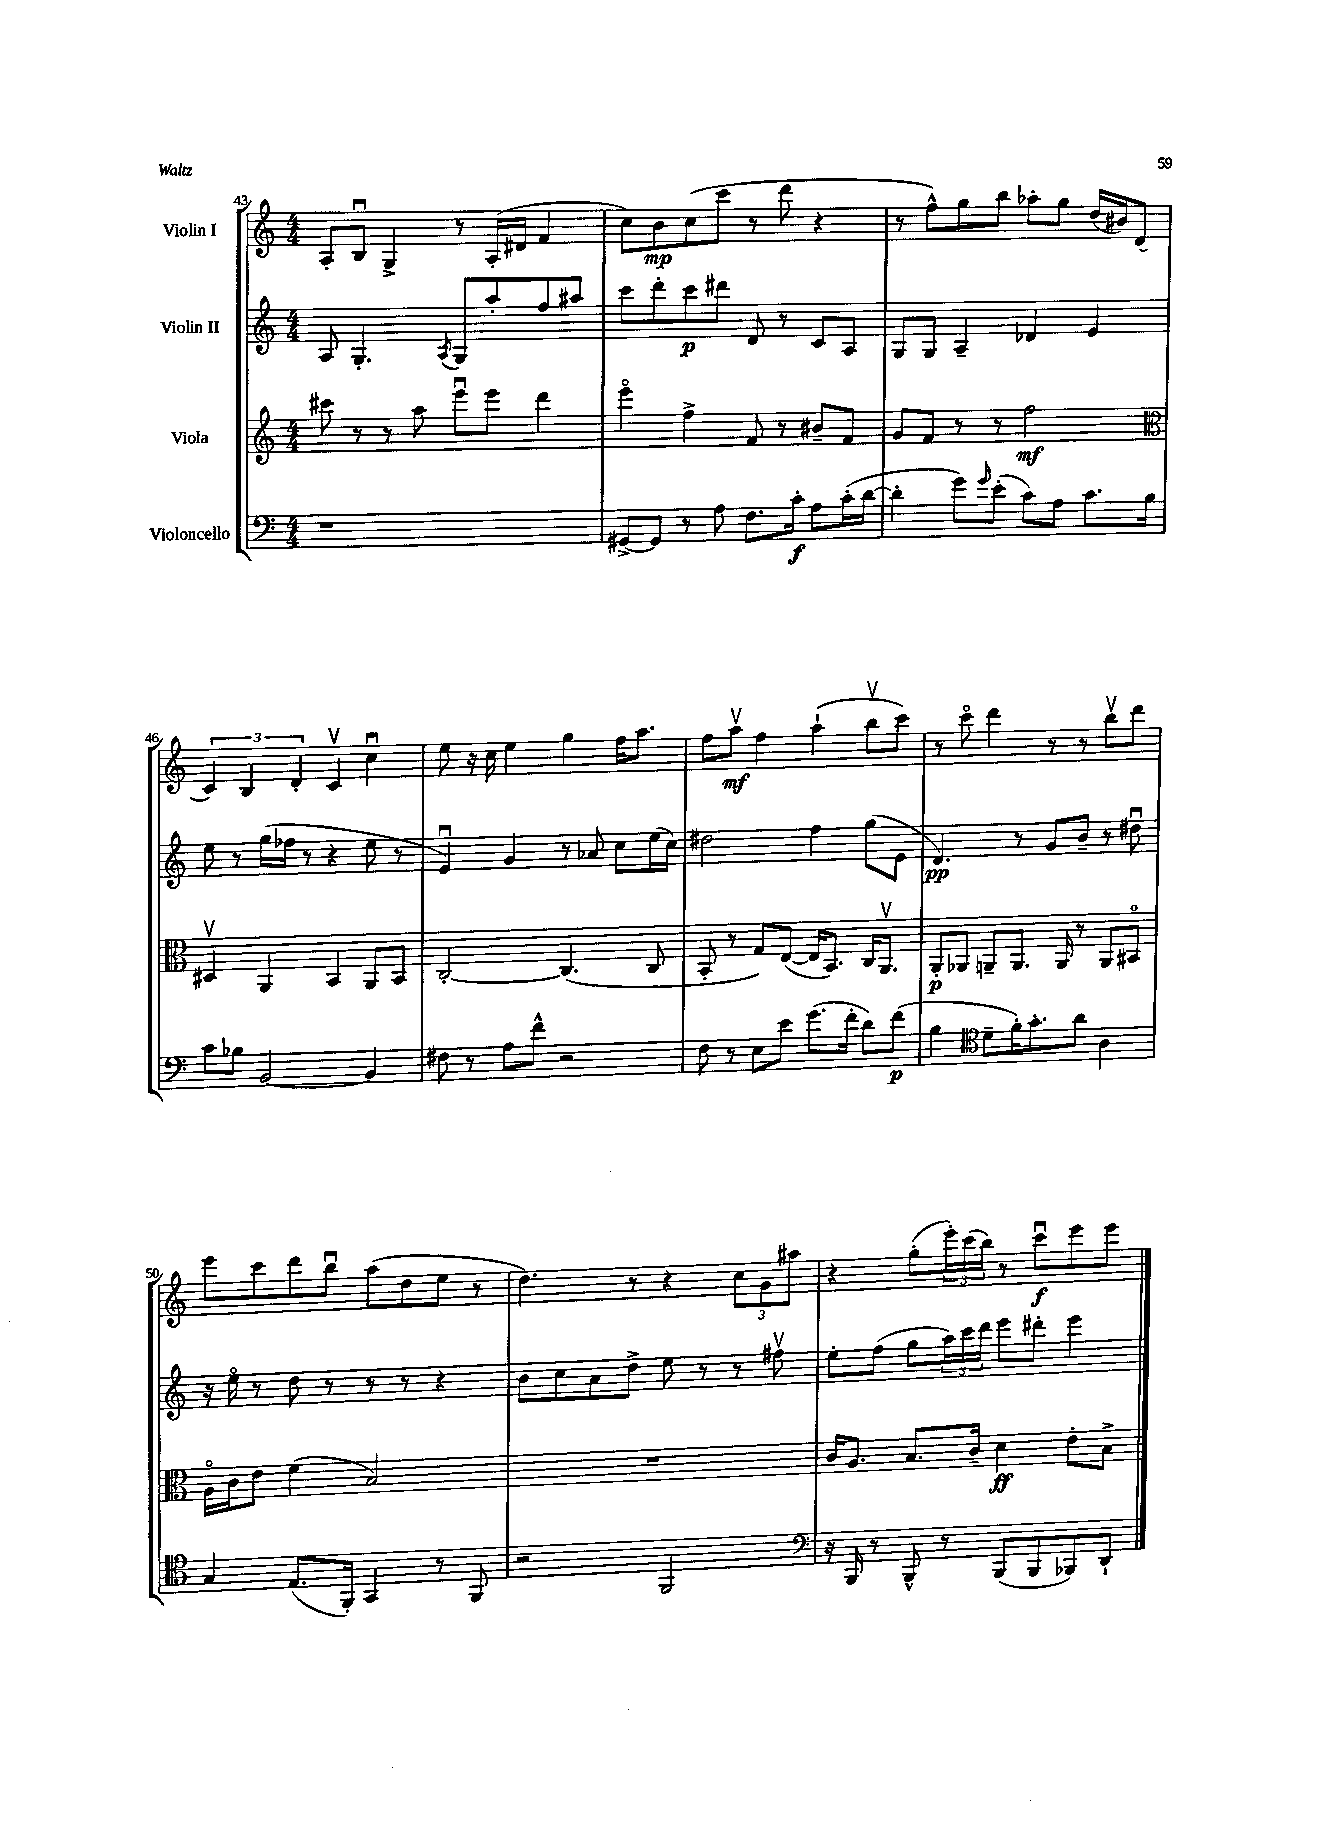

**kern	**dynam	**kern	**dynam	**kern	**dynam	**kern	**dynam
*part4	*part4	*part3	*part3	*part2	*part2	*part1	*part1
*staff4	*staff4	*staff3	*staff3	*staff2	*staff2	*staff1	*staff1
*I"Violoncello	*	*I"Viola	*	*I"Violin II	*	*I"Violin I	*
*clefF4	*	*clefG2	*	*clefG2	*	*clefG2	*
*k[]	*	*k[]	*	*k[]	*	*k[]	*
*M4/4	*	*M4/4	*	*M4/4	*	*M4/4	*
=43	=43	=43	=43	=43	=43	=43	=43
1r	.	8ccc#X\	.	8A/	.	8A'/L	.
.	.	8r	.	4.G'/	.	8Bu/J	.
.	.	8r	.	.	.	4G^/	.
.	.	8aa\	.	.	.	.	.
.	.	.	.	8qA/	.	.	.
.	.	8eeeu\L	.	8G/L	.	8r	.
.	.	8eee\J	.	8aa'/	.	(16A'/LL	.
.	.	.	.	.	.	16d#X/JJ	.
.	.	4ddd\	.	8ff/	.	4f/	.
.	.	.	.	8aa#X/J	.	.	.
=44	=44	=44	=44	=44	=44	=44	=44
[8GG#X^/L	.	4eee\	.	8ccc\L	.	8cc\L)	.
8GG#/J]	.	.	.	8ddd'\	.	8b\	mp
8r	.	4ff^\	.	8ccc\	p	(8cc\	.
8A\	.	.	.	8ddd#X\J	.	8ccc\J	.
8.F\L	.	8f/	.	8d/	.	8r	.
.	.	8r	.	8r	.	8ddd\	.
16c'\Jk	f	.	.	.	.	.	.
8A\L	.	8b#X~/L	.	8c/L	.	4r	.
(16c'\L	.	8f/J	.	8A/J	.	.	.
[16d\JJ	.	.	.	.	.	.	.
=45	=45	=45	=45	=45	=45	=45	=45
4d'\]	.	8g/L	.	8G/L	.	8r	.
.	.	8f/J	.	8G/J	.	8ff^^\L)	.
8g\L)	.	8r	.	4A~/	.	8gg\	.
16qqg/	.	.	.	.	.	.	.
(8e'\J	.	8r	.	.	.	8bb\J	.
8c\L)	.	2ff\	mf	4d-X/	.	8aa-X'\L	.
8A\J	.	.	.	.	.	8gg\J	.
8.c\L	.	.	.	4e/	.	(16dd/LL	.
.	.	.	.	.	.	16b#X/J)	.
.	.	.	.	.	.	(8d/J	.
16B\Jk	.	.	.	.	.	.	.
!!LO:LB:g=z
=46	=46	=46	=46	=46	=46	=46	=46
*	*	*clefC3	*	*	*	*	*
8c\L	.	4D#Xv/	.	8ee\	.	6c/)	.
8B-X\J	.	.	.	8r	.	.	.
.	.	.	.	.	.	6B/	.
[2BB/	.	4AA/	.	(16gg\LL	.	.	.
.	.	.	.	16ff-X\JJ	.	.	.
.	.	.	.	.	.	6d'/	.
.	.	.	.	8r	.	.	.
.	.	4BB/	.	4r	.	4cv/	.
4BB/]	.	8AA/L	.	8ee\	.	4ccu\	.
.	.	8BB/J	.	8r	.	.	.
=47	=47	=47	=47	=47	=47	=47	=47
8F#X\	.	[2C'/	.	4eu/)	.	8ee\	.
8r	.	.	.	.	.	16r	.
.	.	.	.	.	.	16cc\	.
8A\L	.	.	.	4g/	.	4ee\	.
8f^^\J	.	.	.	.	.	.	.
2r	.	(4.C/]	.	8r	.	4gg\	.
.	.	.	.	8a-X/	.	.	.
.	.	.	.	8cc\L	.	16ff\KL	.
.	.	.	.	.	.	8.aa\J	.
.	.	8C/	.	(16ee\L	.	.	.
.	.	.	.	16cc\JJ)	.	.	.
=48	=48	=48	=48	=48	=48	=48	=48
8F\	.	8BB'/	.	2dd#X\	.	8ff\L	.
8r	.	8r	.	.	.	8aav\J	mf
8E\L	.	8G/L)	.	.	.	4ff\	.
8e\J	.	([8E/J	.	.	.	.	.
(8.g\L	.	16E/KL]	.	4ff\	.	(4aa`\	.
.	.	8.BB/J)	.	.	.	.	.
16f'\Jk	.	.	.	.	.	.	.
8d\L)	.	16C/KL	.	(8gg\L	.	8bbv\L	.
.	.	8.AAv/J	.	.	.	.	.
(8f\J	p	.	.	8e\J	.	8ccc\J)	.
=49	=49	=49	=49	=49	=49	=49	=49
4B\	.	8AA'/L	p	4.d/)	pp	8r	.
.	.	8AA-X/J	.	.	.	8ccc\	.
*clefC4	*	*	*	*	*	*	*
8d~\L	.	8AAn~/L	.	.	.	4ddd\	.
16f'\K)	.	8.AA/J	.	8r	.	.	.
8.g'\	.	.	.	.	.	.	.
.	.	.	.	8g/L	.	8r	.
.	.	16AA/	.	.	.	.	.
8a\J	.	8r	.	8b~/J	.	8r	.
4A\	.	8AA/L	.	8r	.	8bbv\L	.
.	.	8BB#X/J	.	8dd#Xu\	.	8ddd\J	.
!!LO:LB:g=z
=50	=50	=50	=50	=50	=50	=50	=50
4G/	.	16A\LL	.	16r	.	8eee\L	.
.	.	16c\J	.	16ee\	.	.	.
.	.	8e\J	.	8r	.	8ccc\	.
(8.E/L	.	(4f\	.	8dd\	.	8ddd\	.
.	.	.	.	8r	.	8bbu\J	.
16FF'/Jk)	.	.	.	.	.	.	.
4GG/	.	2B/)	.	8r	.	(8aa\L	.
.	.	.	.	8r	.	8dd\	.
8r	.	.	.	4r	.	8ee\J	.
8FF/	.	.	.	.	.	8r	.
=51	=51	=51	=51	=51	=51	=51	=51
2r	.	1r	.	8b\L	.	4.dd\)	.
.	.	.	.	8cc\	.	.	.
.	.	.	.	8a\	.	.	.
.	.	.	.	8dd^\J	.	8r	.
2FF/	.	.	.	8ee\	.	4r	.
.	.	.	.	8r	.	.	.
.	.	.	.	8r	.	12cc\L	.
.	.	.	.	.	.	12g\	.
.	.	.	.	8ff#Xv\	.	.	.
.	.	.	.	.	.	12aa#X\J	.
=52	=52	=52	=52	=52	=52	=52	=52
*clefF4	*	*	*	*	*	*	*
16r	.	16c/KL	.	8ee'\L	.	4r	.
16BBB/	.	8.A/J	.	.	.	.	.
8r	.	.	.	(8ff\J	.	.	.
8BBB^^/	.	8.B/L	.	8gg\L	.	(8gg'\L	.
8r	.	.	.	24aa\L)	.	24eee'\L)	.
.	.	.	.	24ccc\	.	(24ccc\	.
.	.	16c~/Jk	.	.	.	.	.
.	.	.	.	24ddd\JJ	.	24bb\JJ)	.
(8BBB/L	.	4d\	ff	8eee\L	.	8r	.
8BBB/	.	.	.	8ddd#X'\J	.	8cccu\L	f
8BBB-X/)	.	8e'\L	.	4eee\	.	8eee\	.
8DD`/J	.	8B^\J	.	.	.	8eee\J	.
==	==	==	==	==	==	==	==
*-	*-	*-	*-	*-	*-	*-	*-
